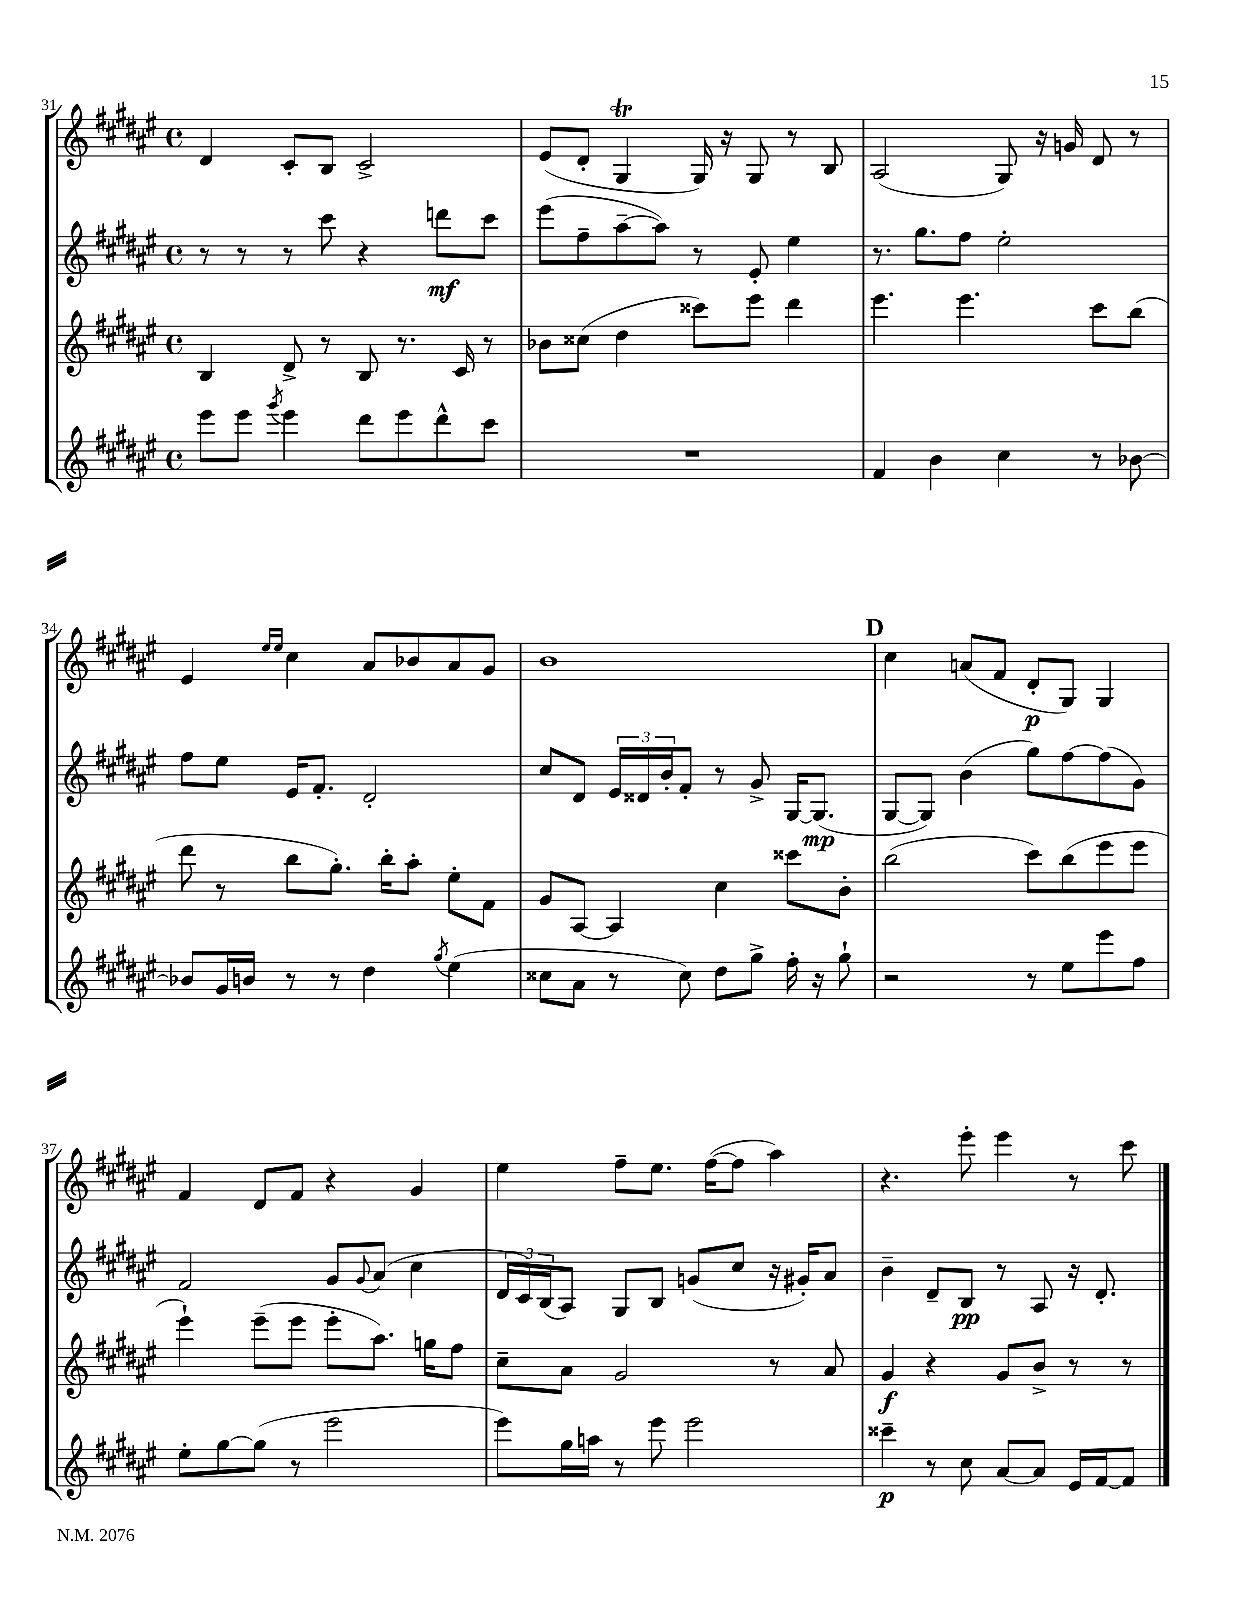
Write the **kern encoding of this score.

**kern	**dynam	**kern	**dynam	**kern	**dynam	**kern	**dynam
*part4	*part4	*part3	*part3	*part2	*part2	*part1	*part1
*staff4	*staff4	*staff3	*staff3	*staff2	*staff2	*staff1	*staff1
*clefG2	*	*clefG2	*	*clefG2	*	*clefG2	*
*k[f#c#g#d#a#e#]	*	*k[f#c#g#d#a#e#]	*	*k[f#c#g#d#a#e#]	*	*k[f#c#g#d#a#e#]	*
*M4/4	*	*M4/4	*	*M4/4	*	*M4/4	*
*met(c)	*	*met(c)	*	*met(c)	*	*met(c)	*
=31	=31	=31	=31	=31	=31	=31	=31
8eee#\L	.	4B/	.	8r	.	4d#/	.
8eee#\J	.	.	.	8r	.	.	.
8qggg#/	.	.	.	.	.	.	.
4eee#\	.	8d#^/	.	8r	.	8c#'/L	.
.	.	8r	.	8ccc#\	.	8B/J	.
8ddd#\L	.	8B/	.	4r	.	2c#^/	.
8eee#\	.	8.r	.	.	.	.	.
8ddd#^^\	.	.	.	8dddn\L	mf	.	.
.	.	16c#/	.	.	.	.	.
8ccc#\J	.	8r	.	8ccc#\J	.	.	.
=32	=32	=32	=32	=32	=32	=32	=32
1r	.	8b-X\L	.	(8eee#\L	.	(8e#/L	.
.	.	(8cc##X\J	.	8ff#~\	.	8d#'/J	.
.	.	4dd#\	.	[8aa#~\	.	4G#T/	.
.	.	.	.	8aa#\J])	.	.	.
.	.	8ccc##X\L)	.	8r	.	16G#/)	.
.	.	.	.	.	.	16r	.
.	.	8eee#\J	.	8e#'/	.	8G#/	.
.	.	4ddd#\	.	4ee#\	.	8r	.
.	.	.	.	.	.	8B/	.
=33	=33	=33	=33	=33	=33	=33	=33
4f#/	.	4.eee#\	.	8.r	.	(2A#/	.
.	.	.	.	8.gg#\L	.	.	.
4b\	.	.	.	.	.	.	.
.	.	4.eee#\	.	8ff#\J	.	.	.
4cc#\	.	.	.	2ee#'\	.	8G#/)	.
.	.	.	.	.	.	16r	.
.	.	.	.	.	.	16gn/	.
8r	.	8ccc#\L	.	.	.	8d#/	.
[8b-X\	.	(8bb\J	.	.	.	8r	.
!!LO:LB:g=z
=34	=34	=34	=34	=34	=34	=34	=34
8b-X/L]	.	8ddd#\	.	8ff#\L	.	4e#/	.
16g#/L	.	8r	.	8ee#\J	.	.	.
16bn/JJ	.	.	.	.	.	.	.
.	.	.	.	.	.	16qqee#/LL	.
.	.	.	.	.	.	16qqee#/JJ	.
8r	.	8bb\L	.	16e#/KL	.	4cc#\	.
.	.	.	.	8.f#'/J	.	.	.
8r	.	8.gg#'\J)	.	.	.	.	.
4dd#\	.	.	.	2d#'/	.	8a#/L	.
.	.	16bb'\KL	.	.	.	.	.
.	.	8aa#'\J	.	.	.	8b-X/	.
8qgg#/	.	.	.	.	.	.	.
(4ee#\	.	8ee#'\L	.	.	.	8a#/	.
.	.	8f#\J	.	.	.	8g#/J	.
=35	=35	=35	=35	=35	=35	=35	=35
8cc##X\L	.	8g#/L	.	8cc#/L	.	1b	.
8a#\J	.	[8A#/J	.	8d#/J	.	.	.
8r	.	4A#/]	.	24e#/LL	.	.	.
.	.	.	.	24d##X/	.	.	.
.	.	.	.	24b'/J	.	.	.
8cc##\)	.	.	.	8f#'/J	.	.	.
8dd#\L	.	4cc#\	.	8r	.	.	.
8gg#^\J	.	.	.	8g#^/	.	.	.
16ff#'\	.	8ccc##X\L	.	[16G#/KL	.	.	.
16r	.	.	.	(8.G#/J]	mp	.	.
8gg#`\	.	8b'\J	.	.	.	.	.
!!LO:REH:place=s1:t=D
=36	=36	=36	=36	=36	=36	=36	=36
2r	.	(2bb\	.	[8G#/L	.	4cc#\	.
.	.	.	.	8G#/J])	.	.	.
.	.	.	.	(4b\	.	(8an/L	.
.	.	.	.	.	.	8f#/J	.
8r	.	8ccc#\L)	.	8gg#\L)	.	8d#'/L	p
8ee#\L	.	(8bb\	.	[8ff#\	.	8G#/J)	.
8eee#\	.	8eee#\	.	(8ff#\]	.	4G#/	.
8ff#\J	.	8eee#\J	.	8g#\J)	.	.	.
!!LO:LB:g=z
=37	=37	=37	=37	=37	=37	=37	=37
8ee#'\L	.	4eee#`\)	.	2f#/	.	4f#/	.
[8gg#\	.	.	.	.	.	.	.
(8gg#\J]	.	(8eee#~\L	.	.	.	8d#/L	.
8r	.	8eee#\J	.	.	.	8f#/J	.
2eee#\	.	8eee#'\L	.	8g#/L	.	4r	.
.	.	.	.	8qqg#/	.	.	.
.	.	8.aa#\J)	.	(8a#/J	.	.	.
.	.	.	.	4cc#\	.	4g#/	.
.	.	16ggn\KL	.	.	.	.	.
.	.	8ff#\J	.	.	.	.	.
=38	=38	=38	=38	=38	=38	=38	=38
8eee#\L)	.	8cc#~\L	.	24d#/LL	.	4ee#\	.
.	.	.	.	24c#/)	.	.	.
.	.	.	.	(24B/J	.	.	.
16gg#\L	.	8a#\J	.	8A#/J)	.	.	.
16aan\JJ	.	.	.	.	.	.	.
8r	.	2g#/	.	8G#/L	.	8ff#~\L	.
8eee#\	.	.	.	8B/J	.	8.ee#\J	.
2eee#\	.	.	.	(8gn/L	.	.	.
.	.	.	.	.	.	([16ff#\KL	.
.	.	.	.	8cc#/J	.	8ff#\J]	.
.	.	8r	.	16r	.	4aa#\)	.
.	.	.	.	16g#X'/KL)	.	.	.
.	.	8a#/	.	8a#/J	.	.	.
=39	=39	=39	=39	=39	=39	=39	=39
4ccc##X~\	p	4g#/	f	4b~\	.	4.r	.
8r	.	4r	.	8d#~/L	.	.	.
8cc#\	.	.	.	8B/J	pp	8eee#'\	.
[8a#/L	.	8g#/L	.	8r	.	4eee#\	.
8a#/J]	.	8b^/J	.	8A#/	.	.	.
16e#/LL	.	8r	.	16r	.	8r	.
[16f#/J	.	.	.	8.d#'/	.	.	.
8f#/J]	.	8r	.	.	.	8ccc#\	.
==	==	==	==	==	==	==	==
*-	*-	*-	*-	*-	*-	*-	*-
